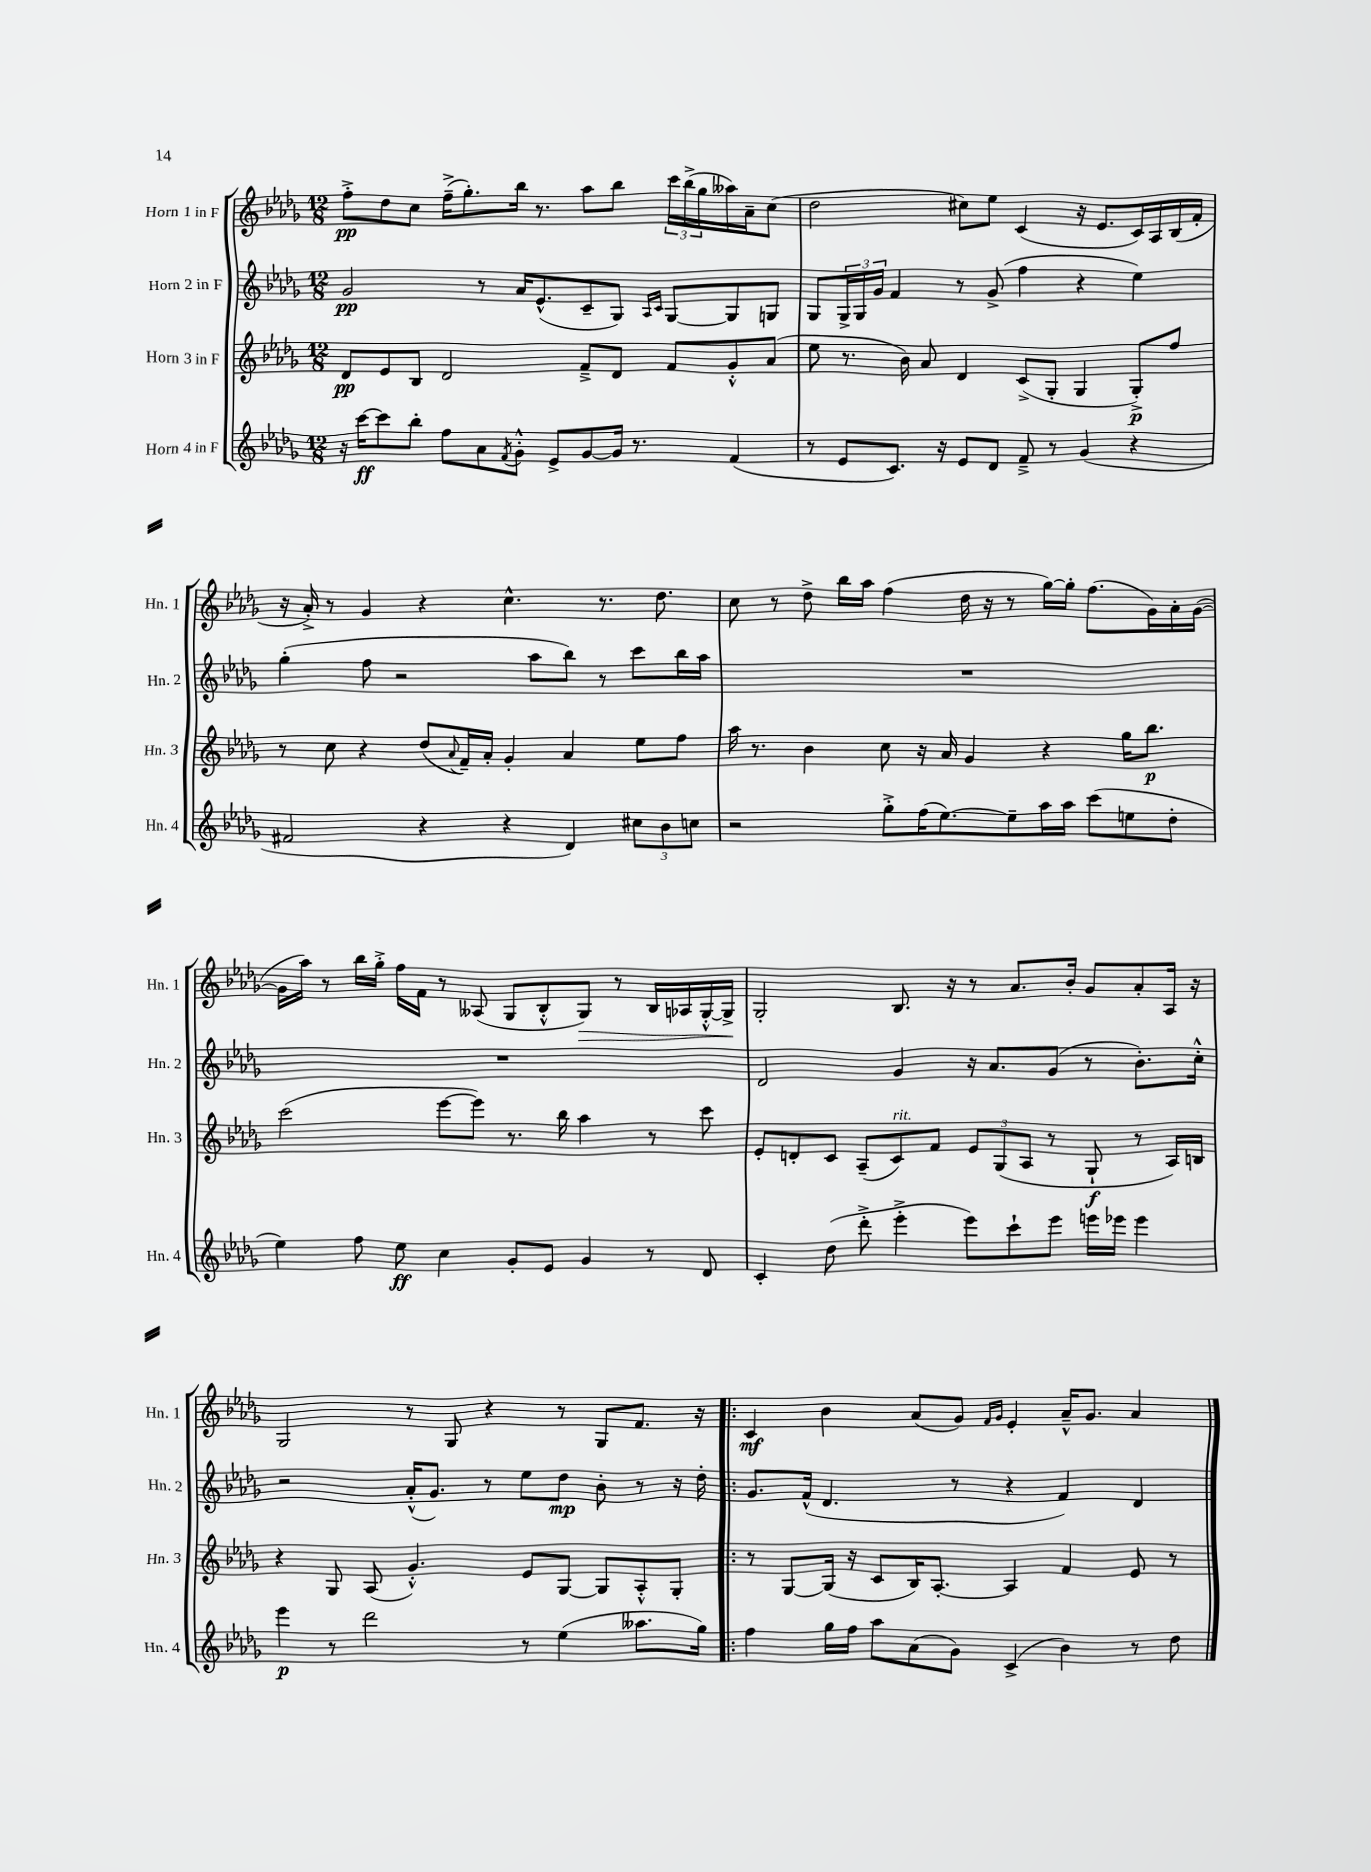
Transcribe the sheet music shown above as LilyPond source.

<<
\new StaffGroup <<
\new Staff = "s0" \with { instrumentName = "Horn 1 in F" shortInstrumentName = "Hn. 1" } {
    \clef treble \key des \major \numericTimeSignature \time 12/8
    f''8-.->\pp des''8 c''8 f''16--->( ges''8.-.) bes''16 r8. aes''8 bes''8 \tuplet 3/2 { c'''16 bes''16->( ges''16 } aeses''16) aes'16-- c''8( |
    des''2 cis''8) ees''8 c'4( r16 ees'8. c'16) aes16 bes16( f'16-. |
    r16 aes'16-.->) r8 ges'4 r4 c''4.-^ r8. des''8. |
    c''8 r8 des''8-> bes''16 aes''16 f''4( des''16 r16 r8 ges''16~) ges''16-. f''8.( ges'16) aes'16-. ges'16~( |
    ges'16 aes''16) r8 bes''16 ges''16-.-> f''16 f'16 r8 aeses8( ges8 bes8-.-^ ges8\>) r8 bes16 aes16 ges16~-.-^ ges16->\! |
    ges2-. bes8. r16 r8 aes'8. bes'16-. ges'8 aes'8-. aes16 r16 |
    ges2 r8 ges8 r4 r8 ges8 f'8. r16 |
    \bar ".|:" c'4\mf bes'4 aes'8( ges'8) \grace { f'16 ges'16 } ees'4-. aes'16---^ ges'8. aes'4 \bar "|." |
}
\new Staff = "s1" \with { instrumentName = "Horn 2 in F" shortInstrumentName = "Hn. 2" } {
    \clef treble \key des \major \numericTimeSignature \time 12/8
    ges'2\pp r8 aes'16 ees'8.-^( c'8-- ges8) \grace { aes16 c'16 } ges8~ ges8 g8 |
    ges8 \tuplet 3/2 { ges16-> ges16 ges'16 } f'4 r8 ges'8->( f''4 r4 ees''4) |
    ges''4-.( f''8 r2 aes''8 bes''8) r8 c'''8 bes''16 aes''16 |
    R1. |
    R1. |
    des'2 ges'4 r16 aes'8. ges'8( r8 bes'8.-.) c''16-.-^ |
    r2 aes'16-.-^( ges'8.) r8 ees''8 des''8\mp bes'8-. r8 r16 des''16-. |
    \bar ".|:" ges'8. f'16-^( des'4. r8 r4 f'4) des'4 \bar "|." |
}
\new Staff = "s2" \with { instrumentName = "Horn 3 in F" shortInstrumentName = "Hn. 3" } {
    \clef treble \key des \major \numericTimeSignature \time 12/8
    des'8\pp ees'8 bes8 des'2 f'8---> des'8 f'8 ges'8-.-^ aes'8( |
    ees''8 r8. bes'16) aes'8 des'4 c'8->( ges8-. ges4 ges8-.->\p) f''8 |
    r8 c''8 r4 des''8( \appoggiatura { aes'8 } f'16--) aes'16-. ges'4-. aes'4 ees''8 f''8 |
    aes''16 r8. bes'4 c''8 r16 aes'16 ges'4 r4 ges''16 bes''8.\p |
    c'''2( ees'''8~ ees'''8) r8. bes''16 aes''4 r8 c'''8 |
    ees'8-. d'8-. c'8 aes8--( c'8^\markup { \italic "rit." }) f'8 \tuplet 3/2 { ees'8 ges8( aes8 } r8 ges8-!\f r8 aes16) b16 |
    r4 ges8 aes8( ges'4.-.-^) ees'8 ges8~ ges8 aes8-.-^ ges8-. |
    \bar ".|:" r8 ges8~ ges16( r16 c'8 bes16) aes8.~-. aes4 f'4 ees'8 r8 \bar "|." |
}
\new Staff = "s3" \with { instrumentName = "Horn 4 in F" shortInstrumentName = "Hn. 4" } {
    \clef treble \key des \major \numericTimeSignature \time 12/8
    r16 c'''16~\ff c'''8 bes''8-. f''8 aes'8 \acciaccatura { f'8 } ges'8-.-^ ees'8-> ges'8~ ges'16 r8. f'4( |
    r8 ees'8 c'8.) r16 ees'8 des'8 f'8---> r8 ges'4( r4 |
    fis'2 r4 r4 des'4) \tuplet 3/2 { cis''8 bes'8 c''8 } |
    r2 ges''8-.-> f''16( ees''8.~) ees''8-- aes''16 aes''16 c'''8( e''8 des''8-. |
    ees''4) f''8 ees''8\ff c''4 ges'8-. ees'8 ges'4 r8 des'8 |
    c'4-. des''8( des'''8-.-> ees'''4-.-> ees'''8) c'''8-! ees'''8 e'''16 ees'''16 ees'''4 |
    ees'''4\p r8 des'''2 r8 ees''4( aeses''8. ges''16) |
    \bar ".|:" f''4 ges''16 f''16 aes''8 aes'8( ges'8) c'4->( bes'4) r8 des''8 \bar "|." |
}
>>
>>
\layout { \context { \Score \remove "Bar_number_engraver" } }
